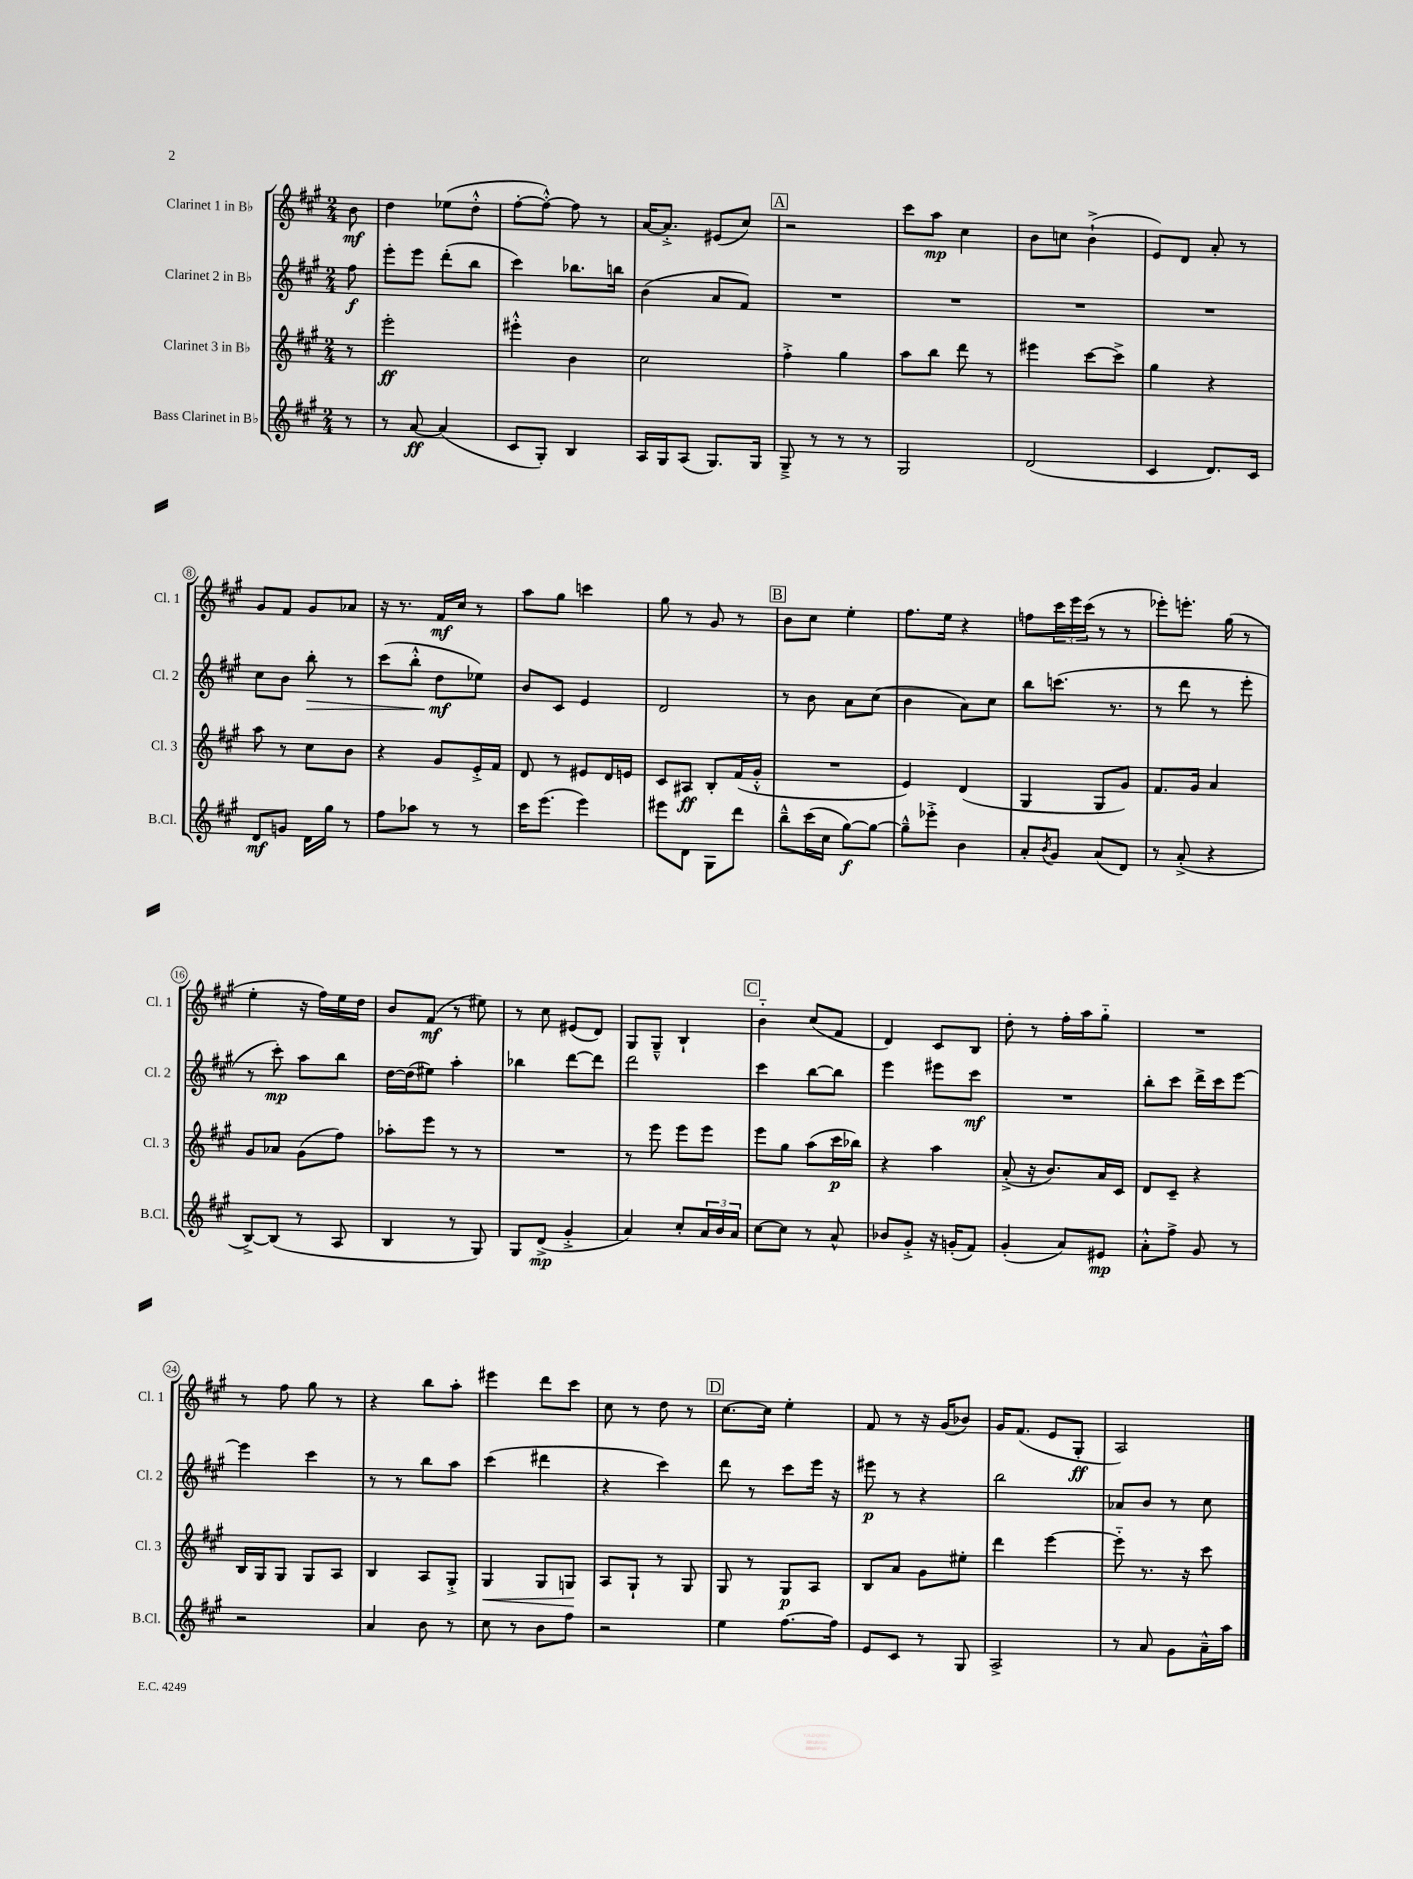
<<
\new StaffGroup <<
\new Staff = "s0" \with { instrumentName = "Clarinet 1 in Bb" shortInstrumentName = "Cl. 1" } {
    \clef treble \key a \major \numericTimeSignature \time 2/4 \partial 8
    b'8\mf |
    d''4 ees''8( d''8-.-^ |
    fis''8~-. fis''8~-.-^) fis''8 r8 |
    a'16~ a'8.-.-> eis'8( cis''8) |
    \mark \markup { \box "A" } r2 |
    cis'''8 a''8\mp cis''4 |
    b'8 c''8 b'4-!->( |
    e'8) d'8 a'8-. r8 |
    gis'8 fis'8 gis'8 aes'8 |
    r16 r8. fis'16\mf cis''16 r8 |
    a''8 gis''8 c'''4 |
    gis''8 r8 gis'8 r8 |
    \mark \markup { \box "B" } b'8 cis''8 e''4-. |
    fis''8. e''16 r4 |
    f''8 \tuplet 3/2 { cis'''16 e'''16 cis'''16( } r8 r8 |
    ees'''8-.) e'''8.-. gis''16( r8 |
    e''4-. r16 fis''16) e''16 d''16 |
    b'8 fis'8\mf( r8 eis''8) |
    r8 cis''8 eis'8( d'8) |
    gis8 gis8---^ b4-! |
    \mark \markup { \box "C" } b'4-_ cis''8( fis'8 |
    d'4) cis'8 b8 |
    d''8-. r8 fis''16-. a''16 gis''8-_ |
    R2 |
    r8 fis''8 gis''8 r8 |
    r4 b''8 a''8-. |
    eis'''4 d'''8 cis'''8 |
    cis''8 r8 d''8 r8 |
    \mark \markup { \box "D" } cis''8.~ cis''16 e''4-. |
    fis'8 r8 r16 gis'16( bes'8) |
    gis'16 fis'8.( e'8 gis8-.\ff |
    a2) \bar "|." |
}
\new Staff = "s1" \with { instrumentName = "Clarinet 2 in Bb" shortInstrumentName = "Cl. 2" } {
    \clef treble \key a \major \numericTimeSignature \time 2/4 \partial 8
    fis''8\f |
    e'''8-. e'''8 d'''8-.( b''8 |
    cis'''4) bes''8. b''16 |
    b'4( a'8 fis'8) |
    \mark \markup { \box "A" } R2 |
    R2 |
    R2 |
    R2 |
    cis''8 b'8 b''8-.\> r8 |
    cis'''8( b''8-.-^ d''8\mf\! ees''8) |
    b'8 cis'8 e'4 |
    d'2 |
    \mark \markup { \box "B" } r8 b'8 a'8 cis''8( |
    b'4 a'8) cis''8 |
    b''8 c'''8.( r8. |
    r8 d'''8 r8 e'''8-. |
    r8 cis'''8-.\mp) a''8 b''8 |
    d''16~ d''16( eis''8) a''4-. |
    bes''4 d'''8~ d'''8 |
    d'''2 |
    \mark \markup { \box "C" } cis'''4 b''8~ b''8 |
    e'''4 eis'''8 cis'''8\mf |
    R2 |
    b''8-. cis'''8 d'''16-> cis'''16 e'''8~ |
    e'''4 cis'''4 |
    r8 r8 b''8 a''8 |
    cis'''4( dis'''4 |
    r4 cis'''4) |
    \mark \markup { \box "D" } d'''8 r8 cis'''8 e'''16 r16 |
    eis'''8\p r8 r4 |
    b''2 |
    aes'8 b'8 r8 cis''8 \bar "|." |
}
\new Staff = "s2" \with { instrumentName = "Clarinet 3 in Bb" shortInstrumentName = "Cl. 3" } {
    \clef treble \key a \major \numericTimeSignature \time 2/4 \partial 8
    r8 |
    e'''2-.\ff |
    eis'''4-.-^ b'4 |
    cis''2 |
    \mark \markup { \box "A" } fis''4-.-> gis''4 |
    a''8 b''8 d'''8 r8 |
    eis'''4 cis'''8~ cis'''8-> |
    gis''4 r4 |
    a''8 r8 cis''8 b'8 |
    r4 gis'8 e'16-.-> fis'16 |
    d'8 r8 eis'8 d'16 e'16 |
    cis'8 ais8\ff b8-. fis'16( gis'16-.-^ |
    \mark \markup { \box "B" } R2 |
    e'4) d'4( |
    gis4 gis8 gis'8) |
    fis'8. gis'16 a'4 |
    gis'8 aes'8 gis'8( fis''8) |
    aes''8-. e'''8 r8 r8 |
    R2 |
    r8 e'''8 e'''8 e'''8 |
    \mark \markup { \box "C" } e'''8 gis''8 a''8( cis'''16\p bes''16) |
    r4 a''4 |
    a'8-.->( r16 b'8.) a'16 cis'16 |
    d'8 cis'8-- r4 |
    b16 gis16 gis8 gis8 a8 |
    b4 a8 gis8-.-> |
    gis4\< gis8 g8\! |
    a8 gis8-! r8 gis8 |
    \mark \markup { \box "D" } gis8 r8 gis8\p a8 |
    b8 a'8 gis'8 eis''8-. |
    d'''4 e'''4~ |
    e'''8-_ r8. r16 cis'''8 \bar "|." |
}
\new Staff = "s3" \with { instrumentName = "Bass Clarinet in Bb" shortInstrumentName = "B.Cl." } {
    \clef treble \key a \major \numericTimeSignature \time 2/4 \partial 8
    r8 |
    r8 a'8~\ff a'4( |
    cis'8 gis8-.) b4 |
    a16 gis16 a8( gis8.) gis16 |
    \mark \markup { \box "A" } gis8---> r8 r8 r8 |
    gis2 |
    d'2( |
    cis'4 d'8.) cis'16 |
    d'8\mf g'8 d'16 gis''16 r8 |
    fis''8 aes''8 r8 r8 |
    cis'''16 e'''8.( e'''4) |
    eis'''8 d'8 gis8 d'''8 |
    \mark \markup { \box "B" } b''8---^ cis'''16( cis''16 gis''8~\f) gis''8~ |
    gis''8---^ ees'''8-.-> b'4 |
    a'8-. \acciaccatura { b'8 } gis'8 a'8( d'8) |
    r8 a'8-.->( r4 |
    b8~->) b8( r8 a8 |
    b4 r8 gis8) |
    gis8 d'8->\mp( gis'4-.-> |
    a'4) cis''8-. \tuplet 3/2 { a'16 b'16 a'16 } |
    \mark \markup { \box "C" } cis''8~ cis''8 r8 a'8-^ |
    bes'8 gis'8-.-> r16 g'16-.( fis'8) |
    gis'4-.( a'8) eis'8\mp |
    a'8-.-^ fis''8-> gis'8 r8 |
    r2 |
    a'4 b'8 r8 |
    cis''8 r8 b'8 fis''8 |
    r2 |
    \mark \markup { \box "D" } e''4 fis''8.~ fis''16 |
    e'8 cis'8 r8 gis8 |
    a2-> |
    r8 a'8 gis'8 a'16---^ a''16 \bar "|." |
}
>>
>>
\layout { \context { \Score \override BarNumber.stencil = #(make-stencil-circler 0.1 0.3 ly:text-interface::print) } }
